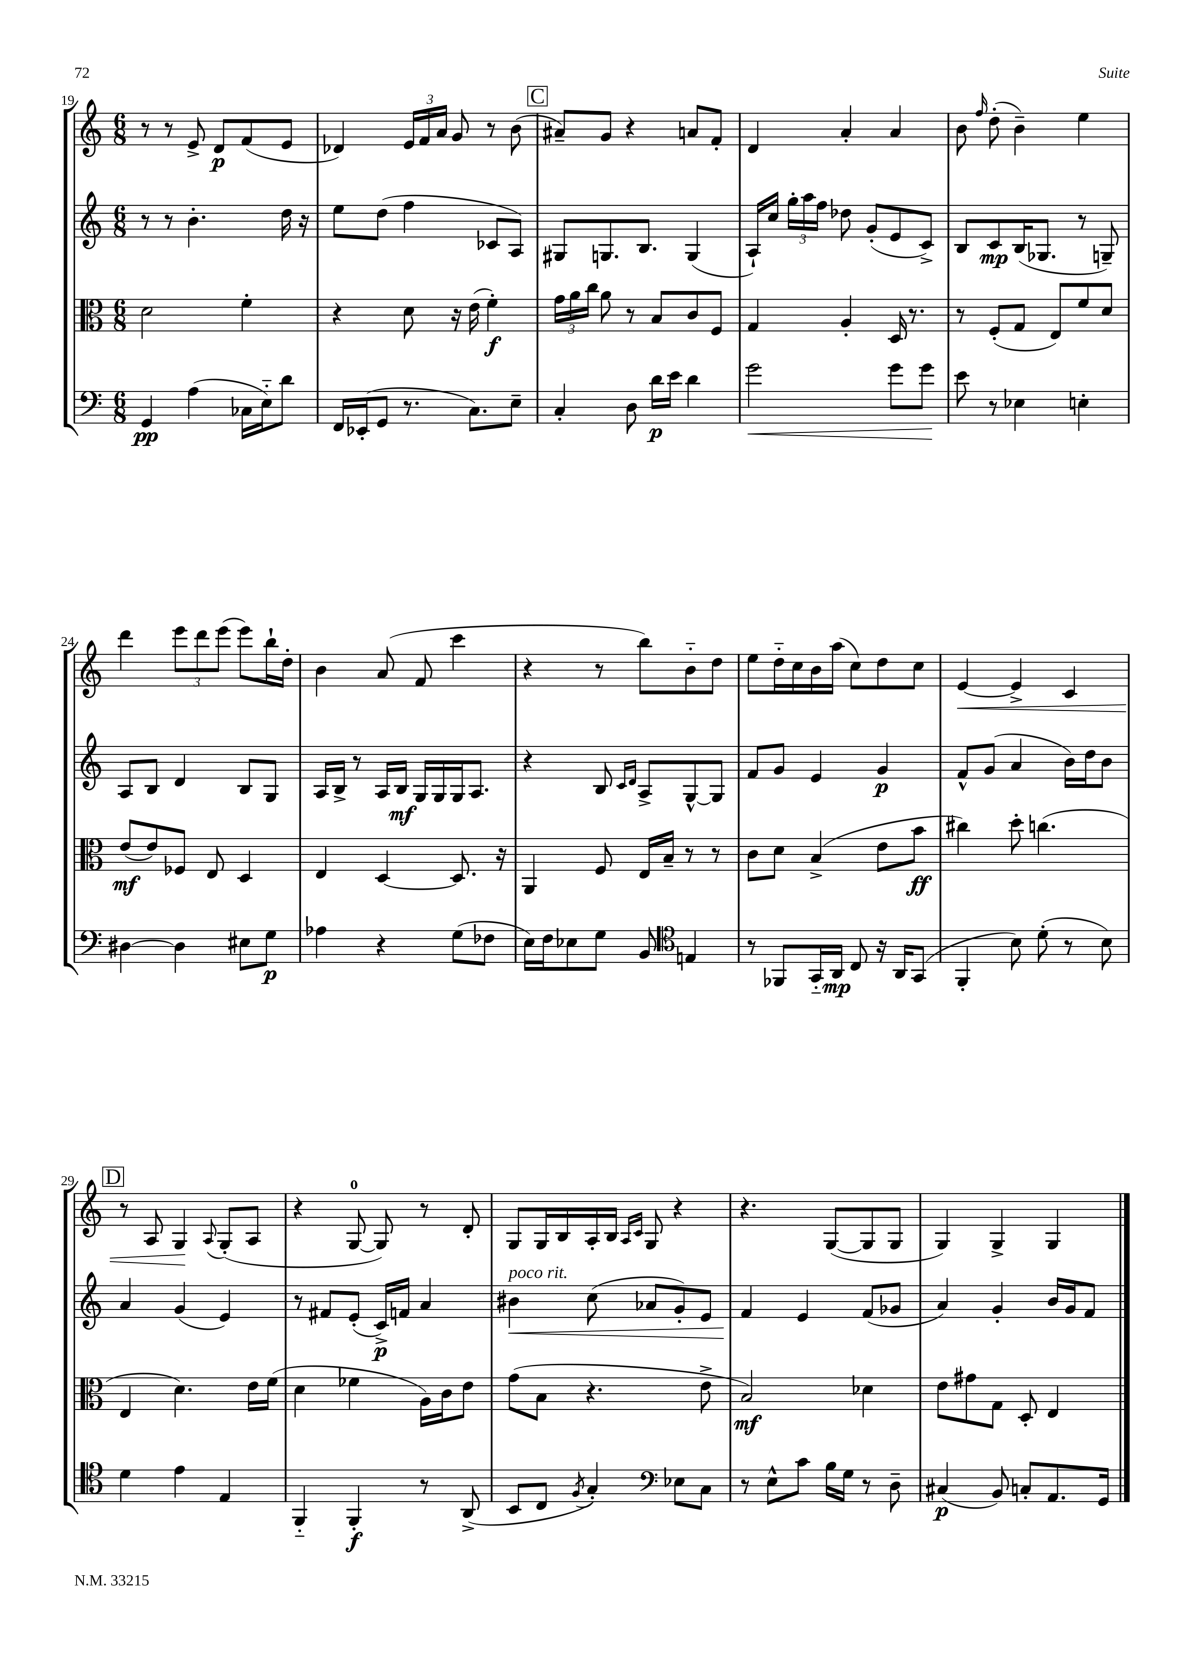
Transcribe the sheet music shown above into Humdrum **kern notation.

**kern	**dynam	**kern	**dynam	**kern	**dynam	**kern	**dynam
*part4	*part4	*part3	*part3	*part2	*part2	*part1	*part1
*staff4	*staff4	*staff3	*staff3	*staff2	*staff2	*staff1	*staff1
*clefF4	*	*clefC3	*	*clefG2	*	*clefG2	*
*k[]	*	*k[]	*	*k[]	*	*k[]	*
*M6/8	*	*M6/8	*	*M6/8	*	*M6/8	*
=19	=19	=19	=19	=19	=19	=19	=19
4GG/	pp	2d\	.	8r	.	8r	.
.	.	.	.	8r	.	8r	.
(4A\	.	.	.	4.b'\	.	8e^/	.
.	.	.	.	.	.	8d/L	p
16C-X\LL	.	4f'\	.	.	.	(8f/	.
16E\J)	.	.	.	.	.	.	.
8d\J	.	.	.	16dd\	.	8e/J	.
.	.	.	.	16r	.	.	.
=20	=20	=20	=20	=20	=20	=20	=20
16FF/LL	.	4r	.	8ee\L	.	4d-X/)	.
(16EE-X'/J	.	.	.	.	.	.	.
8GG/J	.	.	.	(8dd\J	.	.	.
8.r	.	8d\	.	4ff\	.	24e/LL	.
.	.	.	.	.	.	24f/	.
.	.	.	.	.	.	24a/JJ	.
.	.	16r	.	.	.	8g/	.
8.C\L)	.	(16e\	.	.	.	.	.
.	.	4f'\)	f	8c-X/L	.	8r	.
8E~\J	.	.	.	8A/J)	.	(8b\	.
!!LO:REH:place=s1:t=C
=21	=21	=21	=21	=21	=21	=21	=21
4C'/	.	24g\LL	.	8G#X/L	.	8a#X~/L)	.
.	.	24a\	.	.	.	.	.
.	.	24cc\JJ	.	.	.	.	.
.	.	8a\	.	8.Gn/	.	8g/J	.
8D\	.	8r	.	.	.	4r	.
.	.	.	.	8.B/J	.	.	.
16d\LL	p	8B/L	.	.	.	.	.
16e\JJ	.	.	.	.	.	.	.
4d\	.	8c/	.	(4G/	.	8an/L	.
.	.	8F/J	.	.	.	8f'/J	.
=22	=22	=22	=22	=22	=22	=22	=22
!	!LO:HP:b	!	!	!	!	!	!
2g\	<	4G/	.	16A`/LL)	.	4d/	.
.	.	.	.	16cc/JJ	.	.	.
.	.	.	.	24gg'\LL	.	.	.
.	.	.	.	24aa\	.	.	.
.	.	.	.	24ff\JJ	.	.	.
.	.	4A'/	.	8dd-X\	.	4a'/	.
.	.	.	.	(8g'/L	.	.	.
8g\L	.	16D/	.	8e/	.	4a/	.
.	.	8.r	.	.	.	.	.
8g\J	.	.	.	8c^/J)	.	.	.
.	[	.	.	.	.	.	.
=23	=23	=23	=23	=23	=23	=23	=23
8e\	.	8r	.	8B/L	.	8b\	.
.	.	.	.	.	.	16qqff/	.
8r	.	(8F'/L	.	8c/	mp	(8dd'\	.
4E-X\	.	8G/J	.	(16B/K	.	4b~\)	.
.	.	.	.	8.G-X/J	.	.	.
.	.	8E/L)	.	.	.	.	.
4En'\	.	8f/	.	8r	.	4ee\	.
.	.	8d/J	.	8Gn~/)	.	.	.
!!LO:LB:g=z
=24	=24	=24	=24	=24	=24	=24	=24
[4D#X\	.	(8e/L	mf	8A/L	.	4ddd\	.
.	.	8e/)	.	8B/J	.	.	.
4D#\]	.	8F-X/J	.	4d/	.	12eee\L	.
.	.	.	.	.	.	12ddd\	.
.	.	8E/	.	.	.	.	.
.	.	.	.	.	.	(12eee\J	.
8E#X\L	.	4D/	.	8B/L	.	8eee\L)	.
8G\J	p	.	.	8G/J	.	16bb`\L	.
.	.	.	.	.	.	16dd'\JJ	.
=25	=25	=25	=25	=25	=25	=25	=25
4A-X\	.	4E/	.	16A/LL	.	4b\	.
.	.	.	.	16B^/JJ	.	.	.
.	.	.	.	8r	.	.	.
4r	.	[4D/	.	16A/LL	.	(8a/	.
.	.	.	.	16B/JJ	mf	.	.
.	.	.	.	16G/LL	.	8f/	.
.	.	.	.	16G/	.	.	.
(8G\L	.	8.D/]	.	16G/J	.	4ccc\	.
.	.	.	.	8.A/J	.	.	.
8F-X\J	.	.	.	.	.	.	.
.	.	16r	.	.	.	.	.
=26	=26	=26	=26	=26	=26	=26	=26
16E\LL)	.	4AA/	.	4r	.	4r	.
16F\J	.	.	.	.	.	.	.
8E-X\	.	.	.	.	.	.	.
8G\J	.	8F/	.	8B/	.	8r	.
.	.	.	.	16qqc/LL	.	.	.
.	.	.	.	16qqd/JJ	.	.	.
8BB/	.	16E/LL	.	8A^/L	.	8bb\L)	.
.	.	16B~/JJ	.	.	.	.	.
*clefC4	*	*	*	*	*	*	*
4En/	.	8r	.	[8G^^/	.	8b\	.
.	.	8r	.	8G/J]	.	8dd\J	.
=27	=27	=27	=27	=27	=27	=27	=27
8r	.	8c\L	.	8f/L	.	8ee\L	.
8FF-X/L	.	8d\J	.	8g/J	.	16dd\L	.
.	.	.	.	.	.	16cc\	.
16GG/L	.	(4B^/	.	4e/	.	16b\	.
16AA/JJ	mp	.	.	.	.	(16aa\JJ	.
8C/	.	.	.	.	.	8cc\L)	.
16r	.	8e\L	.	4g/	p	8dd\	.
16AA/KL	.	.	.	.	.	.	.
(8GG/J	.	8b\J	ff	.	.	8cc\J	.
=28	=28	=28	=28	=28	=28	=28	=28
!	!	!	!	!	!	!	!LO:HP:b
4FF'/	.	4cc#X\)	.	8f^^/L	.	[4e/	<
.	.	.	.	(8g/J	.	.	.
8B\)	.	8dd'\	.	4a/	.	4e^/]	.
(8d'\	.	(4.ccn\	.	.	.	.	.
8r	.	.	.	16b\LL)	.	4c/	.
.	.	.	.	16dd\J	.	.	.
8B\)	.	.	.	8b\J	.	.	.
!!LO:LB:g=z
!!LO:REH:place=s1:t=D
=29	=29	=29	=29	=29	=29	=29	=29
4d\	.	4E/	.	4a/	.	8r	.
.	.	.	.	.	.	8A/	.
4e\	.	4.d\)	.	(4g/	.	4G/	.
.	.	.	.	.	.	8qqA/	.
4E/	.	.	.	4e/)	.	(8G'/L	[
.	.	16e\LL	.	.	.	8A/J	.
.	.	(16f\JJ	.	.	.	.	.
=30	=30	=30	=30	=30	=30	=30	=30
4FF/	.	4d\	.	8r	.	4r	.
.	.	.	.	8f#X/L	.	.	.
4FF'/	f	4f-X\	.	(8e'/J	.	[8G/	.
.	.	.	.	16c^/LL)	p	8G/])	.
.	.	.	.	16fn/JJ	.	.	.
8r	.	16A\LL)	.	4a/	.	8r	.
.	.	16c\J	.	.	.	.	.
(8AA^/	.	8e\J	.	.	.	8d'/	.
=31	=31	=31	=31	=31	=31	=31	=31
!	!	!	!	!LO:TX:a:i:t=poco rit.	!	!	!
!	!	!	!	!	!LO:HP:b	!	!
8BB/L	.	(8g\L	.	4b#X\	<	8G/L	.
8C/J	.	8B\J	.	.	.	16G/L	.
.	.	.	.	.	.	16B/	.
8qF/	.	.	.	.	.	.	.
4G'/)	.	4.r	.	(8cc\	.	16A'/	.
.	.	.	.	.	.	16B/JJ	.
.	.	.	.	.	.	16qqA/LL	.
.	.	.	.	.	.	16qqc/JJ	.
.	.	.	.	8a-X/L	.	8G/	.
*clefF4	*	*	*	*	*	*	*
8E-X\L	.	.	.	8g'/)	.	4r	.
8C\J	.	8e^\	.	8e/J	.	.	.
=32	=32	=32	=32	=32	=32	=32	=32
8r	.	2B/)	mf	4f/	.	4.r	.
8E^^\L	.	.	.	.	.	.	.
8c\J	.	.	.	4e/	[	.	.
16B\LL	.	.	.	.	.	([8G/L	.
16G\JJ	.	.	.	.	.	.	.
8r	.	4d-X\	.	(8f/L	.	8G/]	.
8D~\	.	.	.	8g-X/J	.	8G/J	.
=33	=33	=33	=33	=33	=33	=33	=33
(4C#X/	p	8e\L	.	4a/)	.	4G/)	.
.	.	8g#X\	.	.	.	.	.
8BB/)	.	8G\J	.	4g'/	.	4G^/	.
8Cn'/L	.	8D'/	.	.	.	.	.
8.AA/	.	4E/	.	16b/LL	.	4G/	.
.	.	.	.	16g/J	.	.	.
.	.	.	.	8f/J	.	.	.
16GG/Jk	.	.	.	.	.	.	.
==	==	==	==	==	==	==	==
*-	*-	*-	*-	*-	*-	*-	*-
